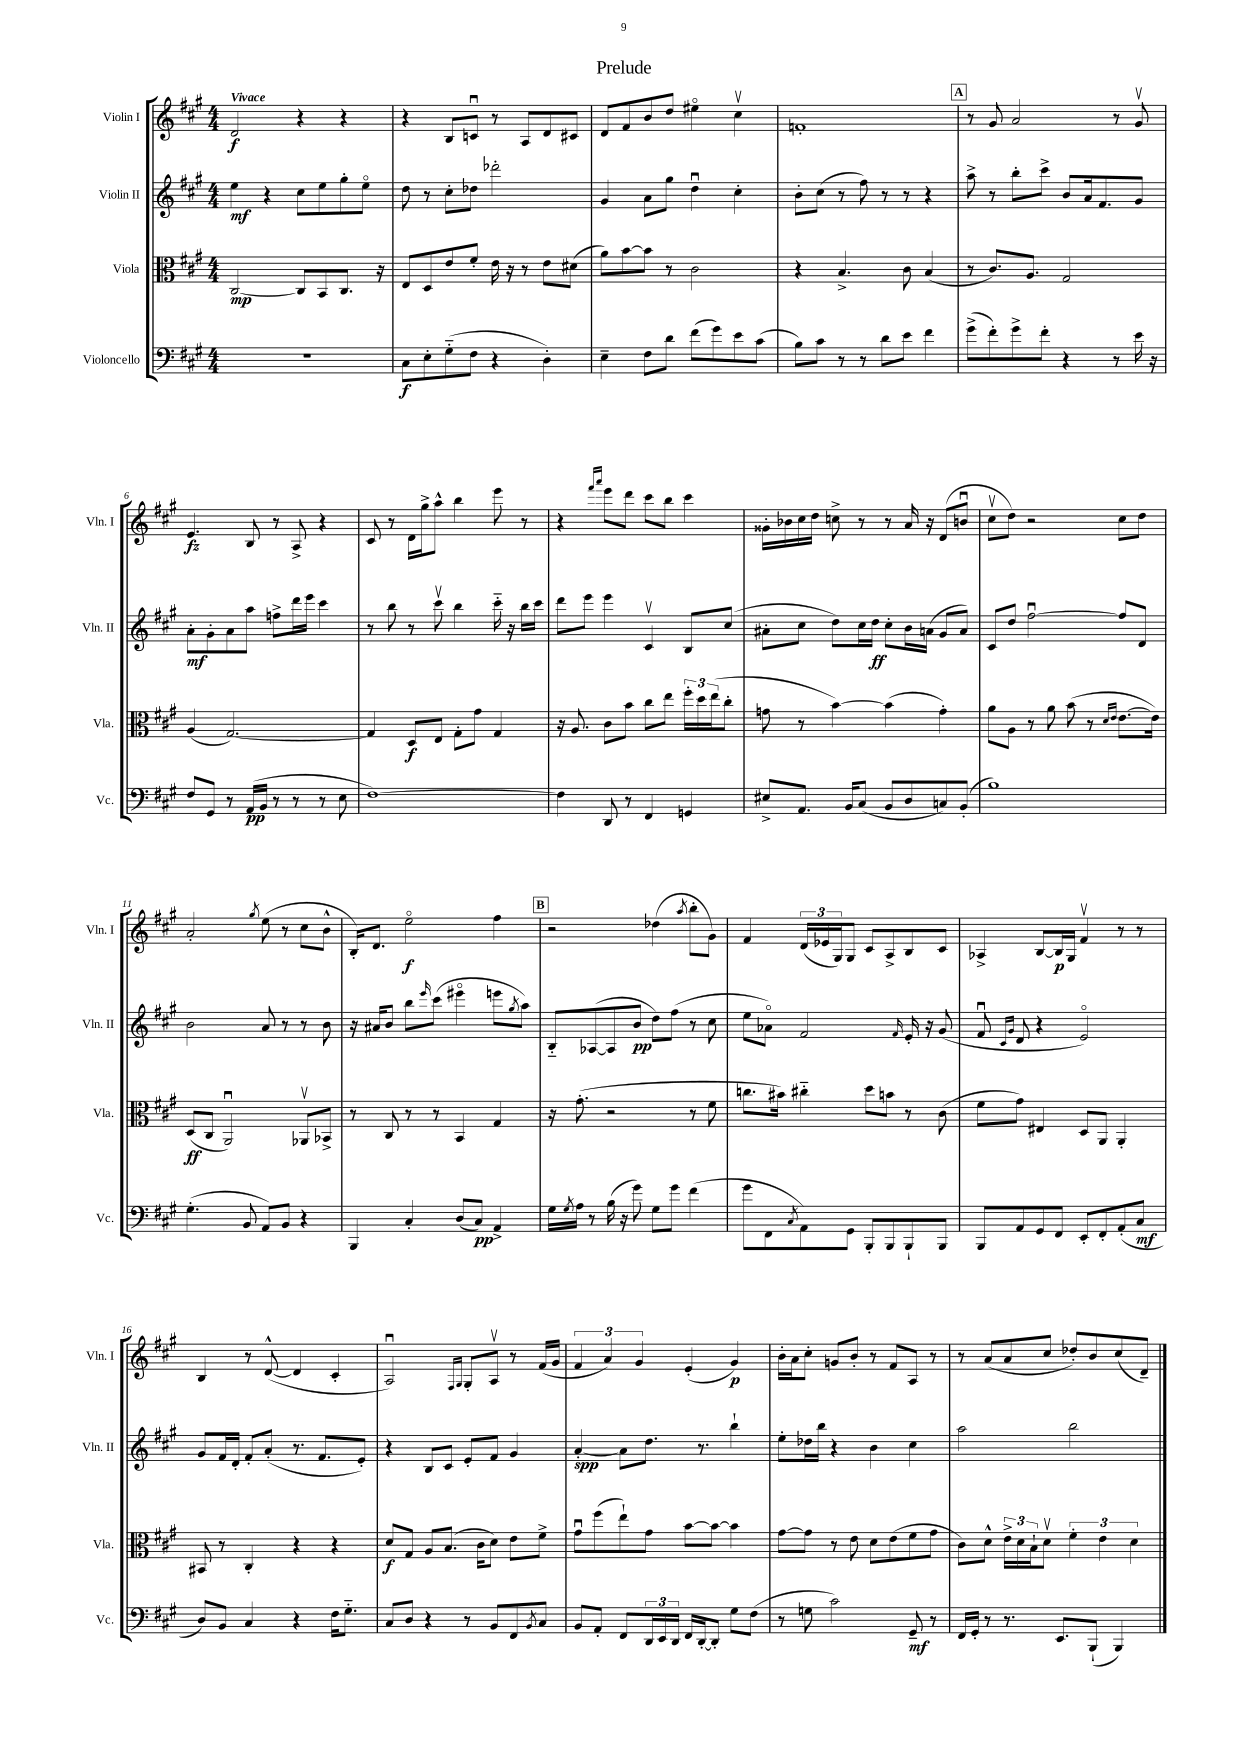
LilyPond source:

\header { title = "Prelude" }
<<
\new StaffGroup <<
\new Staff = "s0" \with { instrumentName = "Violin I" shortInstrumentName = "Vln. I" } {
    \clef treble \key a \major \numericTimeSignature \time 4/4 \tempo "Vivace"
    d'2\f r4 r4 |
    r4 b8 c'8\downbow r8 a8 d'8 cis'8 |
    d'8 fis'8 b'8 d''8 eis''4\flageolet cis''4\upbow |
    f'1-. |
    \mark \markup { \box "A" } r8 gis'8 a'2 r8 gis'8\upbow |
    e'4.\fz b8 r8 a8-> r4 |
    cis'8 r8 d'16 gis''16-> a''8-^ b''4 e'''8 r8 |
    r4 \grace { fis'''16 a'''16 } e'''8 d'''8 cis'''8 b''8 cis'''4 |
    gisis'16-. bes'16 cis''16 d''16 c''8-> r8 r8 a'16 r16 d'8( b'8\downbow |
    cis''8\upbow d''8) r2 cis''8 d''8 |
    a'2-. \acciaccatura { gis''8 } e''8( r8 cis''8 b'8-^ |
    b16-.) d'8. e''2\flageolet\f fis''4 |
    \mark \markup { \box "B" } r2 des''4( \acciaccatura { a''8 } b''8-. gis'8) |
    fis'4 \tuplet 3/2 { d'16( ees'16 gis16) } gis8 cis'8 a8-> b8 cis'8 |
    aes4-> b8~ b16\p gis16 fis'4\upbow r8 r8 |
    b4 r8 d'8~-^( d'4 cis'4-. |
    a2\downbow) \grace { fis16 gis16 } gis8-. a8\upbow r8 fis'16( gis'16 |
    \tuplet 3/2 { fis'4 a'4) gis'4 } e'4-.( gis'4\p) |
    b'16-. a'16 cis''8-. g'8 b'8-. r8 fis'8 a8 r8 |
    r8 a'8( a'8 cis''8 des''8-.) b'8 cis''8( d'8--) \bar "|." |
}
\new Staff = "s1" \with { instrumentName = "Violin II" shortInstrumentName = "Vln. II" } {
    \clef treble \key a \major \numericTimeSignature \time 4/4
    e''4\mf r4 cis''8 e''8 gis''8-. e''8\flageolet |
    d''8 r8 cis''8-. des''8 des'''2-. |
    gis'4 a'8 gis''8 d''4\downbow cis''4-. |
    b'8-. cis''8( r8 fis''8) r8 r8 r4 |
    \mark \markup { \box "A" } a''8-> r8 b''8-. cis'''8-> b'8 a'16 fis'8. gis'8 |
    a'8-.\mf gis'8-. a'8 a''8 f''8-> d'''16 e'''16 cis'''4 |
    r8 b''8 r8 cis'''8\upbow b''4 cis'''16-_ r16 b''16 cis'''16 |
    d'''8 e'''8 e'''4 cis'4\upbow b8 cis''8( |
    ais'8-. cis''8 d''8) cis''16 d''16\ff cis''8-. b'16 a'16( gis'8 a'8) |
    cis'8 d''8 fis''2~\downbow fis''8 d'8 |
    b'2 a'8 r8 r8 b'8 |
    r16 ais'16 b'8 b''8 \grace { e'''16 } cis'''8( eis'''4\flageolet e'''8 \acciaccatura { gis''8 } a''8) |
    \mark \markup { \box "B" } b8-_ aes8~( aes8 b'8\pp d''8) fis''8( r8 cis''8 |
    e''8 aes'8\flageolet) fis'2 \grace { fis'16 } e'16-. r16 gis'8( |
    fis'8\downbow \grace { cis'16 gis'16 } d'8 r4 e'2\flageolet) |
    gis'8 fis'16 d'16-. fis'8-. a'8-.( r8. fis'8. e'8-.) |
    r4 b8 cis'8 e'8-. fis'8 gis'4 |
    a'4~-.\spp a'8 d''8. r8. b''4-! |
    e''8-. des''16 b''16 r4 b'4 cis''4 |
    a''2 b''2 \bar "|." |
}
\new Staff = "s2" \with { instrumentName = "Viola" shortInstrumentName = "Vla." } {
    \clef alto \key a \major \numericTimeSignature \time 4/4
    cis2~\mp cis8 b,8 cis8. r16 |
    e8 d8 e'8 fis'8-. e'16 r16 r8 e'8 dis'8( |
    a'8) b'8~ b'8 r8 cis'2 |
    r4 b4.-> cis'8 b4( |
    \mark \markup { \box "A" } r8 cis'8.) a8. gis2 |
    a4( gis2.~) |
    gis4 d8\f e8 gis8-. gis'8 gis4 |
    r16 a8. cis'8 b'8 cis''8 e''8 \tuplet 3/2 { fis''16-. d''16 e''16( } cis''8-. |
    g'8 r8 b'4~) b'4( g'4-.) |
    a'8 a8 r8 a'8 b'8( r8 \grace { d'16 e'16 } e'8.~ e'16) |
    d8\ff( cis8 a,2\downbow) aes,8\upbow bes,8-> |
    r8 cis8 r8 r8 b,4 gis4 |
    \mark \markup { \box "B" } r16 gis'8.-.( r2 r8 fis'8 |
    c''8. bis'16) cis''4-_ d''8 b'8 r8 cis'8( |
    fis'8 gis'8) eis4 d8 a,8 a,4-. |
    bis,8 r8 cis4-. r4 r4 |
    d'8\f gis8 a8 b8.( cis'16 d'8) e'8 fis'8-> |
    gis'8\downbow fis''8( e''8-!) gis'8 b'8~ b'8~ b'4 |
    gis'8~ gis'8 r8 e'8 d'8 e'8( fis'8 gis'8 |
    cis'8) d'8-^ \tuplet 3/2 { e'16-> d'16 b16-! } d'8\upbow \tuplet 3/2 { fis'4-. e'4 d'4 } \bar "|." |
}
\new Staff = "s3" \with { instrumentName = "Violoncello" shortInstrumentName = "Vc." } {
    \clef bass \key a \major \numericTimeSignature \time 4/4
    R1 |
    cis8\f e8-. gis8-_( fis8 r4 d4-.) |
    e4-- fis8 d'8 fis'8( gis'8) e'8 cis'8( |
    b8) cis'8 r8 r8 d'8 e'8 fis'4 |
    \mark \markup { \box "A" } gis'8->( fis'8-.) gis'8-> fis'8-. r4 r8 e'16 r16 |
    fis8 gis,8 r8 a,16\pp( b,16 r8 r8 r8 e8 |
    fis1~) |
    fis4 d,8 r8 fis,4 g,4 |
    eis8-> a,8. b,16 cis8( b,8 d8 c8) b,8-.( |
    b1) |
    gis4.-.( b,8 a,8) b,8 r4 |
    b,,4 cis4-. d8( cis8\pp) a,4-> |
    \mark \markup { \box "B" } gis16 \acciaccatura { gis8 } a16 r8 b16( r16 gis'8) gis8 gis'8 fis'4( |
    gis'8 fis,8 \acciaccatura { cis8 } a,8) gis,8 b,,8-. b,,8 b,,8-! b,,8 |
    b,,8 a,8 gis,8 fis,8 e,8-. fis,8-. a,8-.( cis8\mf |
    d8) b,8 cis4 r4 fis16 gis8.-_ |
    cis8 d8 r4 r8 b,8 fis,8 \acciaccatura { b,8 } cis8 |
    b,8 a,8-. fis,8 \tuplet 3/2 { d,16 e,16 d,16 } fis,16 d,16~-. d,8-. gis8 fis8( |
    r8 g8 cis'2) gis,8--\mf r8 |
    fis,16 gis,16-. r8 r8. e,8. b,,8-!( b,,4) \bar "|." |
}
>>
>>
